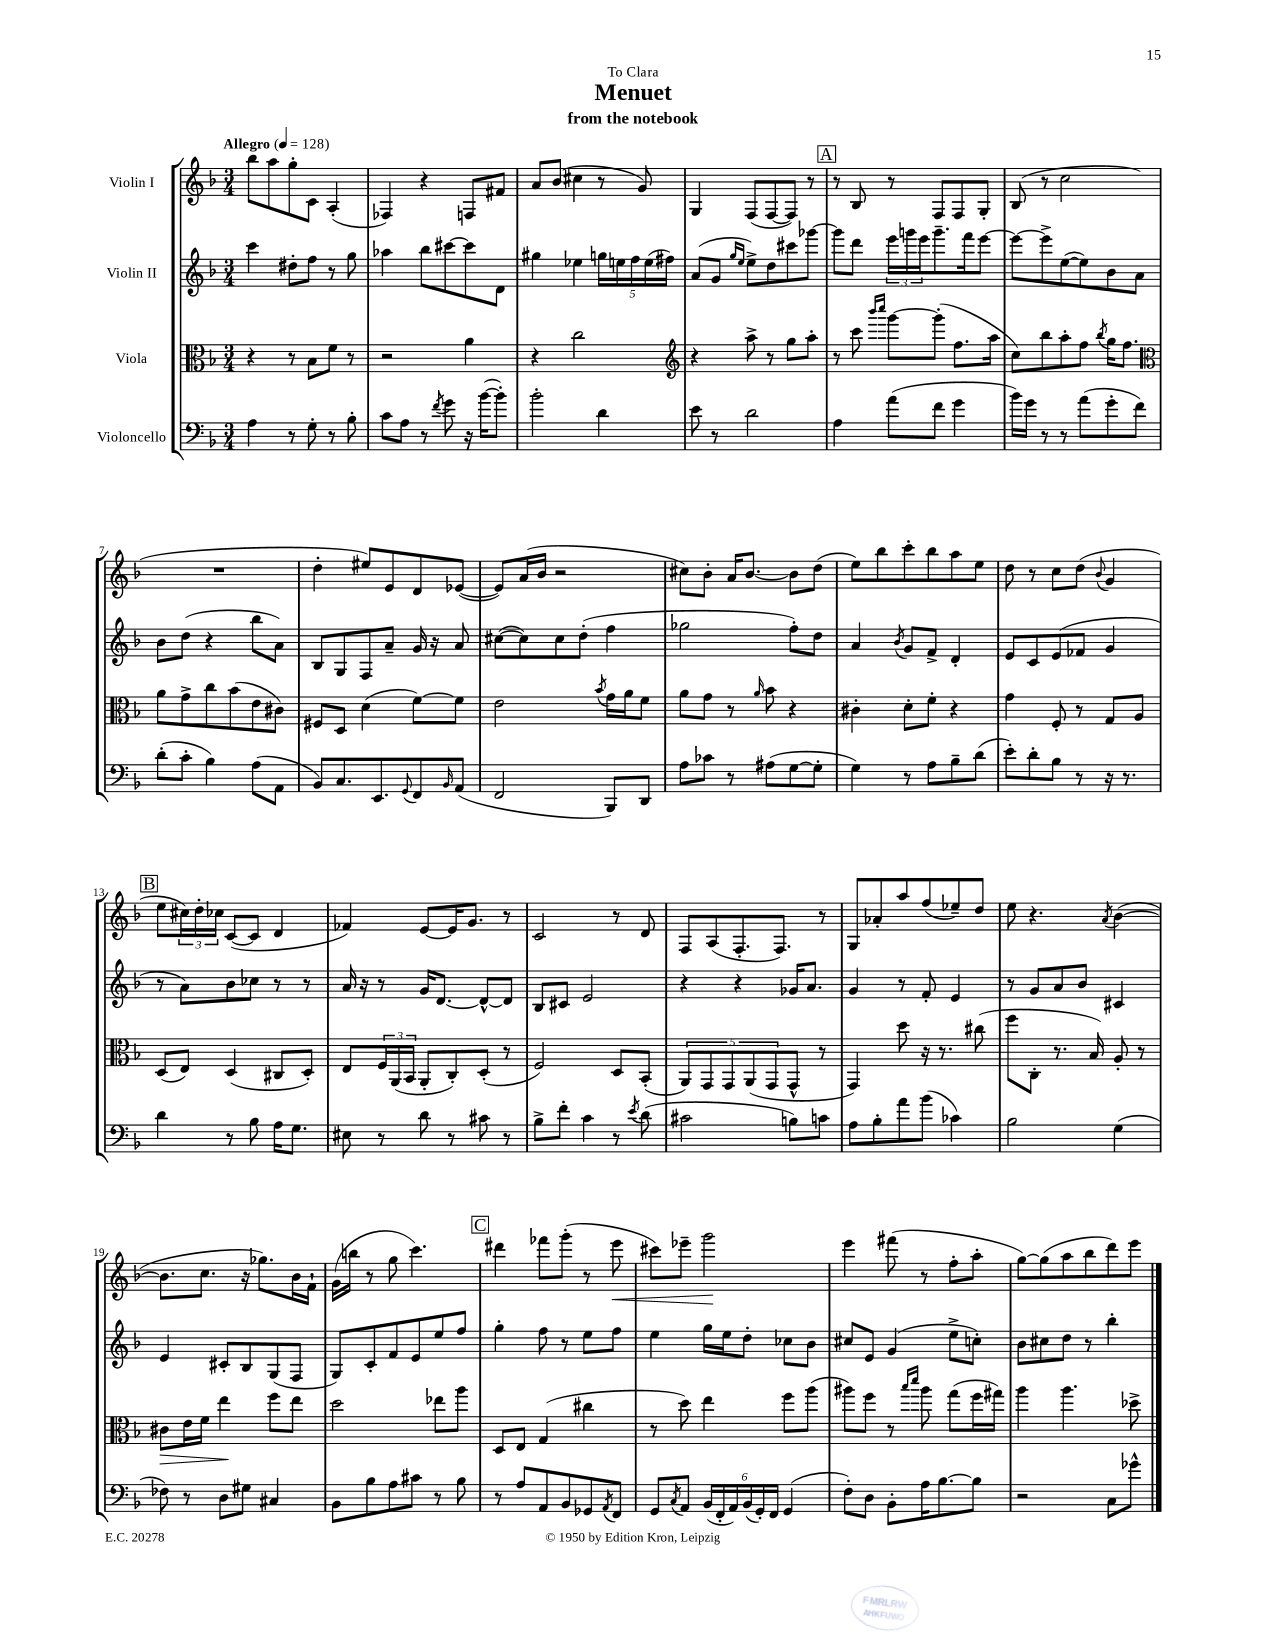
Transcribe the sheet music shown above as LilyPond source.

\header { title = "Menuet" subtitle = "from the notebook" dedication = "To Clara" }
<<
\new StaffGroup <<
\new Staff = "s0" \with { instrumentName = "Violin I" } {
    \clef treble \key f \major \numericTimeSignature \time 3/4 \tempo "Allegro" 4 = 128
    bes''8 a''8 g''8-. c'8 a4-.( |
    fes4) r4 f8 fis'8 |
    a'8 bes'8( cis''4 r8 g'8) |
    g4 f8( f8~ f8) r8 |
    \mark \markup { \box "A" } r8 bes8 r8 f8 f8 g8-. |
    bes8( r8 c''2 |
    R2. |
    d''4-. eis''8) e'8 d'8 ees'8~( |
    ees'8) a'16( bes'16 r2 |
    cis''8) bes'8-. a'16 bes'8.~ bes'8 d''8( |
    e''8) bes''8 c'''8-. bes''8 a''8 e''8 |
    d''8 r8 c''8 d''8( \appoggiatura { bes'8 } g'4 |
    \mark \markup { \box "B" } e''8 \tuplet 3/2 { cis''16) d''16-. ces''16 } c'8~( c'8 d'4 |
    fes'4) e'8~ e'16 g'8. r8 |
    c'2 r8 d'8 |
    f8 a8( f8.-. f8.) r8 |
    g8 aes'8-. a''8 f''8( ees''8--) d''8 |
    e''8 r4. \acciaccatura { a'8 } bes'4~( |
    bes'8. c''8. r16 ges''8.) bes'16 f'16-! |
    g'16( b''16 r8 g''8 c'''4.) |
    \mark \markup { \box "C" } dis'''4 fes'''8 g'''8-.( r8 e'''8\< |
    cis'''8) ees'''8-- g'''2\! |
    e'''4 fis'''8( r8 f''8-. a''8-. |
    g''8~) g''8( a''8 bes''8 d'''8) e'''8 \bar "|." |
}
\new Staff = "s1" \with { instrumentName = "Violin II" } {
    \clef treble \key f \major \numericTimeSignature \time 3/4
    c'''4 dis''8-. f''8 r8 g''8 |
    aes''4 bes''8 cis'''8~ cis'''8 d'8 |
    gis''4 ees''4 \tuplet 5/4 { g''16 e''16 f''16 e''16( fis''16) } |
    a'8( g'8 \grace { g''16 e''16 } e''8->) d''8 cis'''8 ges'''8~ |
    \mark \markup { \box "A" } ges'''8 d'''8 \tuplet 3/2 { e'''16 g'''16 e'''16 } g'''8.-- f'''16 e'''8~ |
    e'''8~ e'''8-> e''8~( e''8) bes'8 a'8 |
    bes'8 d''8( r4 bes''8 a'8) |
    bes8 g8 f8 a'8-- g'16 r16 a'8 |
    cis''8~( cis''8) cis''8 d''8-.( f''4 |
    ges''2 f''8-.) d''8 |
    a'4 \acciaccatura { bes'8 } g'8 f'8-> d'4-. |
    e'8 c'8 e'8( fes'8 g'4 |
    \mark \markup { \box "B" } r8 a'8) bes'8 ces''8 r8 r8 |
    a'16 r16 r8 g'16 d'8.~ d'8~-^ d'8 |
    bes8 cis'8 e'2 |
    r4 r4 ges'16 a'8. |
    g'4 r8 f'8-. e'4 |
    r8 g'8 a'8 bes'8 cis'4 |
    e'4 cis'8-. bes8 g8( f8 |
    g8) c'8-. f'8 e'8 e''8 f''8 |
    \mark \markup { \box "C" } g''4-. f''8 r8 e''8 f''8 |
    e''4 g''16 e''16 d''8-. ces''8 bes'8 |
    cis''8 e'8 g'4( e''8-> c''8-.) |
    bes'8 cis''8 d''8 r8 bes''4-. \bar "|." |
}
\new Staff = "s2" \with { instrumentName = "Viola" } {
    \clef alto \key f \major \numericTimeSignature \time 3/4
    r4 r8 bes8 f'8 r8 |
    r2 a'4 |
    r4 c''2 |
    \clef treble r4 a''8-> r8 g''8 a''8-. |
    \mark \markup { \box "A" } r8 c'''8 \grace { bes'''16 c''''16 } g'''8~ g'''8-.( f''8. a''16 |
    c''8) bes''8 a''8-. f''8 \acciaccatura { bes''8 } g''16 f''8. |
    \clef alto a'8 g'8-> c''8 bes'8( e'8 cis'8) |
    fis8 d8 d'4( f'8~) f'8 |
    e'2 \acciaccatura { bes'8 } g'16 a'16 f'8 |
    a'8 g'8 r8 \grace { a'16 } bes'8 r4 |
    cis'4-. d'8-. f'8-. r4 |
    g'4 f8-. r8 g8 a8 |
    \mark \markup { \box "B" } d8( e8) d4( cis8 d8-.) |
    e8 \tuplet 3/2 { f16 a,16( bes,16 } a,8-. c8-.) d8-.( r8 |
    f2) d8 bes,8-.( |
    \tuplet 5/4 { a,8) g,8 g,8 a,8( g,8 } g,8-^ r8 |
    g,4) d''8 r16 r8. cis''8( |
    f''8 c8-. r8. bes16) a8-. r8 |
    cis'8\> e'16 f'16 e''4\! f''8 e''8 |
    d''2 ees''8 a''8 |
    \mark \markup { \box "C" } d8 e8 g4( cis''4 |
    r8 d''8) e''4 f''8 a''8( |
    ais''8) f''8 r8 \grace { bes''16 d'''16 } ais''8 g''8( f''16 gis''16) |
    a''4 a''4. des''8-> \bar "|." |
}
\new Staff = "s3" \with { instrumentName = "Violoncello" } {
    \clef bass \key f \major \numericTimeSignature \time 3/4
    a4 r8 g8-. r8 bes8-. |
    c'8 a8 r8 \acciaccatura { f'8 } g'8 r16 bes'16~( bes'8-.) |
    bes'2-. d'4 |
    e'8 r8 d'2 |
    \mark \markup { \box "A" } a4 a'8( f'8 g'4 |
    bes'16) g'16 r8 r8 a'8( g'8-. f'8) |
    d'8-.( c'8-. bes4) a8( a,8 |
    bes,8) c8. e,8. \appoggiatura { g,8 } f,8 \grace { bes,16 } a,8( |
    f,2 bes,,8) d,8 |
    a8 ces'8 r8 ais8( g8~ g8-. |
    g4) r8 a8 bes8-- d'8( |
    e'8-.) d'8-. bes8 r8 r16 r8. |
    \mark \markup { \box "B" } d'4 r8 bes8 a16 g8. |
    eis8 r8 d'8 r8 cis'8 r8 |
    bes8-> f'8-. c'4 r8 \acciaccatura { e'8 } d'8( |
    cis'2 b8) c'8 |
    a8 bes8-. a'8 bes'8( ces'4) |
    bes2 g4( |
    fes8) r8 d8 gis8 cis4 |
    bes,8 bes8 a8 cis'8 r8 bes8 |
    \mark \markup { \box "C" } r8 a8 a,8 bes,8 ges,8 \acciaccatura { a,8 } f,8 |
    g,8 \acciaccatura { c8 } a,8 \tuplet 6/4 { bes,16( f,16-. a,16) bes,16( g,16-.) f,16 } g,4( |
    f8-.) d8 bes,8-. a16 bes8.~ bes8 |
    r2 c8 ges'8-^ \bar "|." |
}
>>
>>
